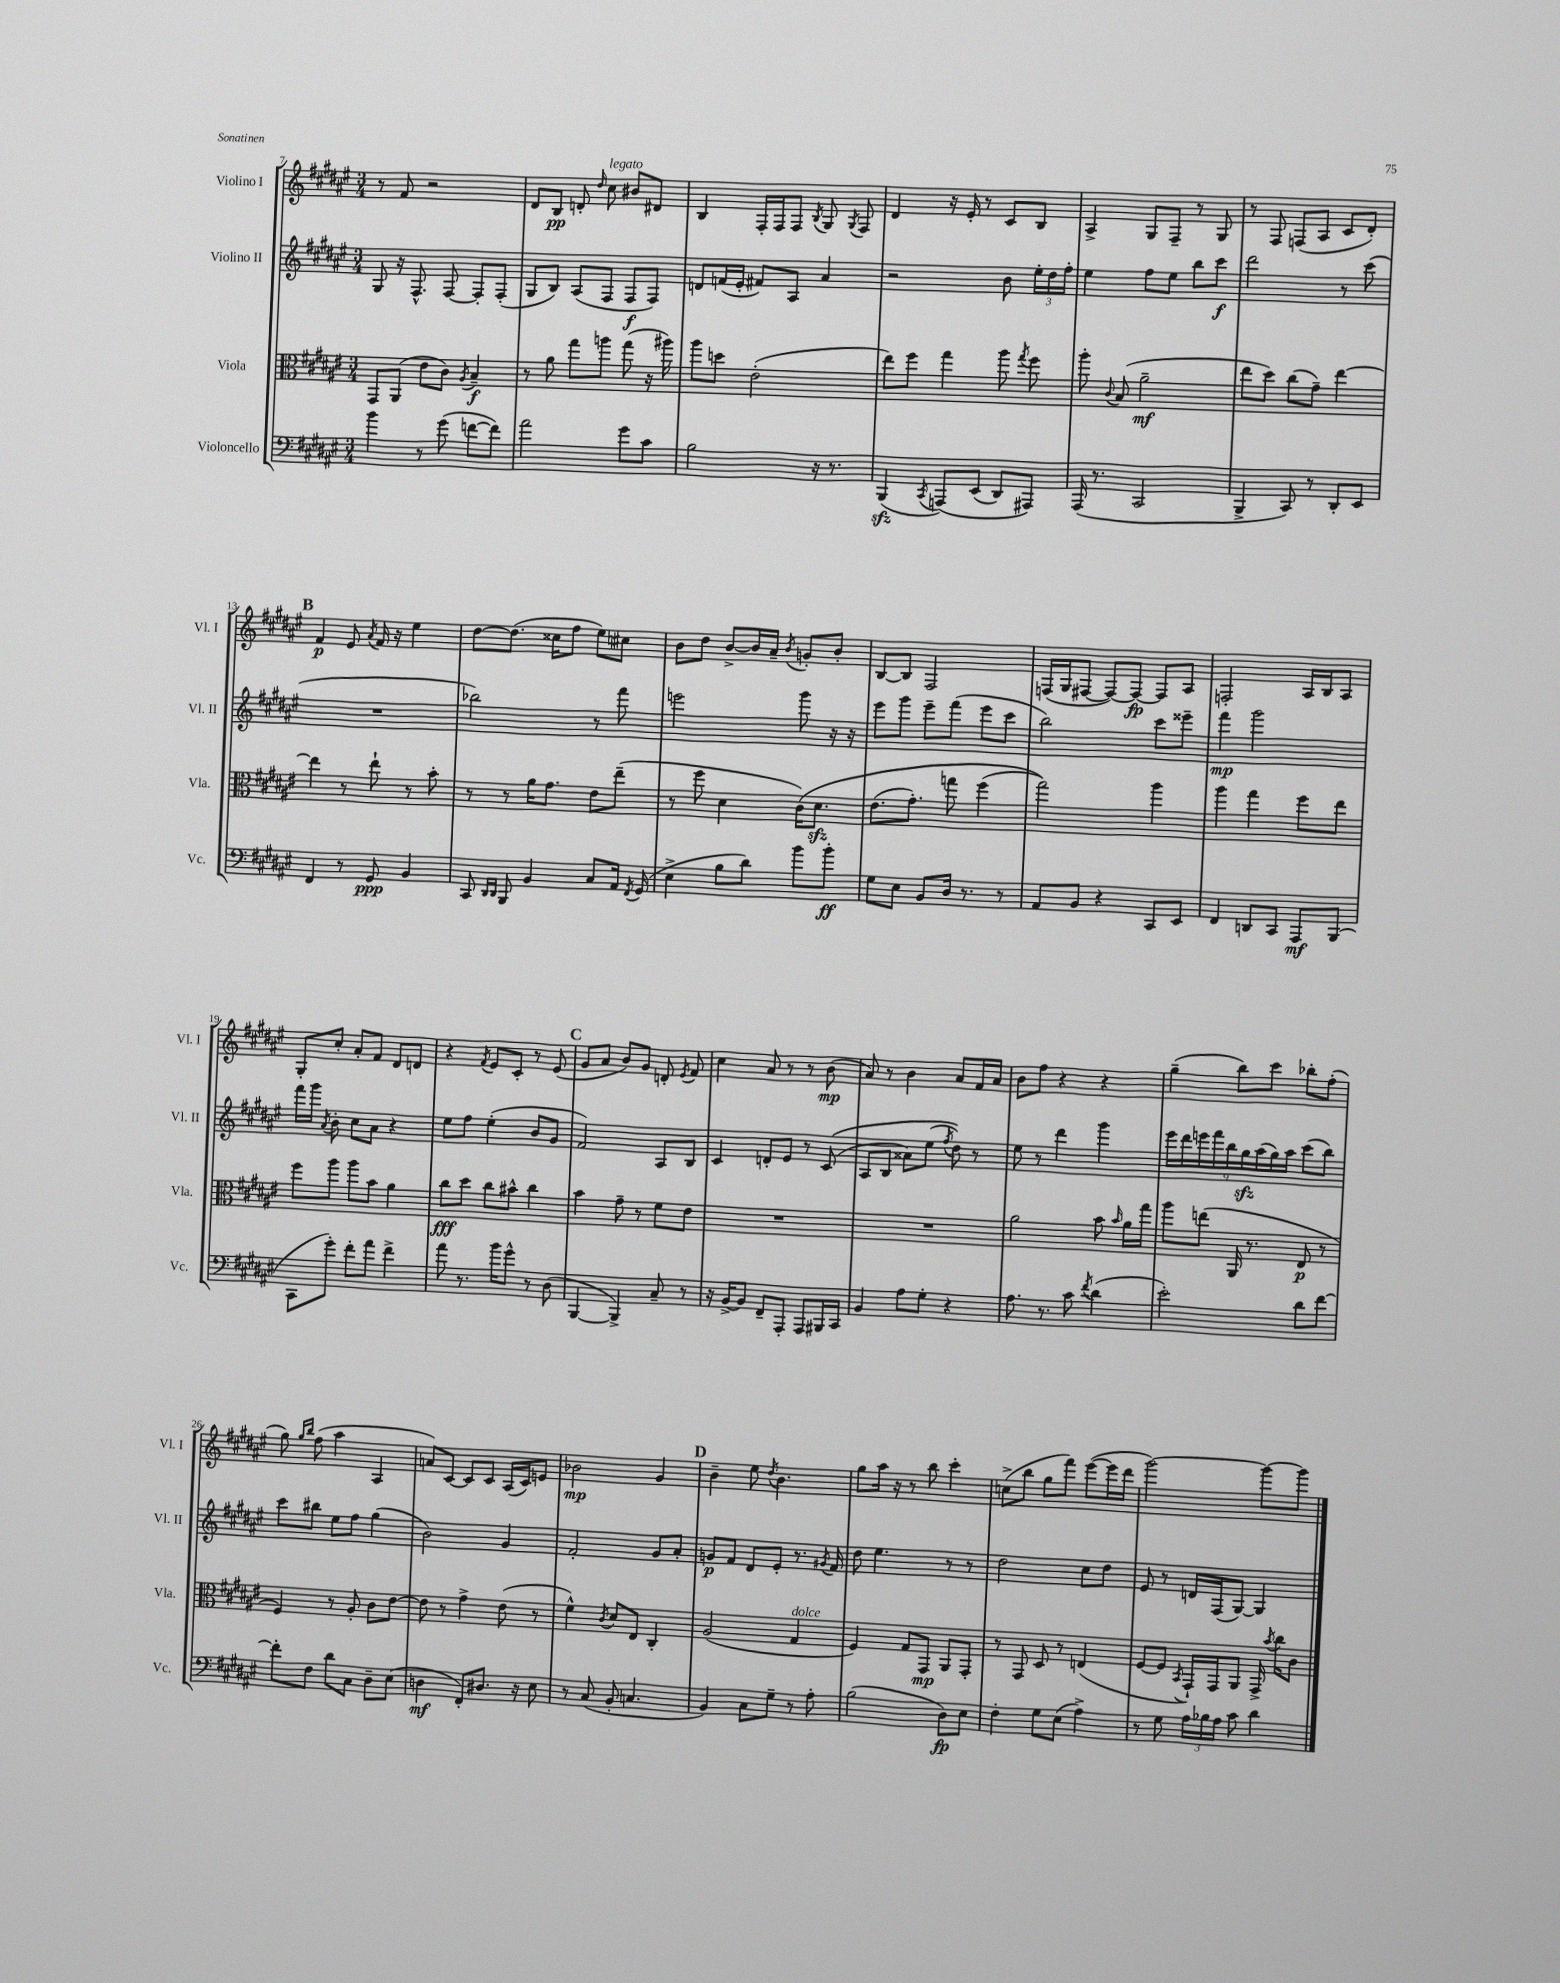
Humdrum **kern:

**kern	**kern	**kern	**kern
*staff4	*staff3	*staff2	*staff1
*clefF4	*clefC3	*clefG2	*clefG2
*k[f#c#g#d#a#e#]	*k[f#c#g#d#a#e#]	*k[f#c#g#d#a#e#]	*k[f#c#g#d#a#e#]
*M3/4	*M3/4	*M3/4	*M3/4
4b	8GG#	8G#	8r
.	(8AA#	16r	8f#
.	.	8.F#^^	.
8r	8e#	.	2r
(8g#	8c#)	[8F#	.
.	8qA#	.	.
[8f	4B~	8F#']	.
8f])	.	(8F#'	.
=	=	=	=
2a#	8r	8G#	8d#
.	8a#	8B)	8B
.	8gg#	(8A#	8d'
.	.	.	16qqdd#
.	8aa	8F#	8cc#
8g#	(8gg#	8F#	8b#
8c#	16r	8F#)	8d#
.	16aa#)	.	.
=	=	=	=
2B	8aa#	8d	4B
.	8dd	(16f	.
.	.	16e#'	.
.	(2e#'	8f#)	16F#'
.	.	.	16F#
.	.	8A#	8F#
.	.	.	8qB
16r	.	4a#	8G#
8.r	.	.	.
.	.	.	8qG#
.	.	.	8F#
=	=	=	=
(4BBB	8ee#)	2r	4d#
.	8ff#	.	.
8qCC#	.	.	.
&(8AAA)	4gg#	.	16r
.	.	.	16e#'
(8EE#	.	.	8r
8DD#)	8aa#	8b	8c#
.	8qgg#	.	.
8AAA#&)	8ff#	24ee#'	8B
.	.	24dd#	.
.	.	24ff#'	.
=	=	=	=
(16AAA#	8aa#'	4ee#	4A#^
8.r	.	.	.
.	8qqc#	.	.
.	(8B	.	.
2CC#	2a#~	8ff#	8G#
.	.	8ee#	8F#~
.	.	8bb	8r
.	.	8ccc#	8G#
=	=	=	=
4BBB^	8ee#	2ddd#	8r
.	8dd#)	.	8F#
8CC#)	(8cc#	.	(8F
8r	8g#~)	.	8A#
8DD#'	[4ee#	8r	8c#
8EE#	.	(8ccc#	8d#')
=	=	=	=
4FF#	4ee#]	2.r	4f#
8r	8r	.	8e#
.	.	.	8qa#
8GG#	8ee#`	.	16f#
.	.	.	16r
4BB	8r	.	4ee#
.	8b'	.	.
=	=	=	=
8CC#	8r	2bb-)	[8dd#
16qqDD#	.	.	.
16qqDD#	.	.	.
8BBB	8r	.	(8.dd#]
4BB	16a#	.	.
.	8.g#	.	16cc##
.	.	.	8ff#
8C#	8e#	8r	8ee#)
16AA#	(8ee#~	8fff#	8cc#
8qFF#	.	.	.
(16GG#	.	.	.
=	=	=	=
4E#^	8r	2eee	8b
.	8ff#	.	8dd#
8B	4d#	.	[8b^
8d#)	.	.	16b]
.	.	.	16a#~
.	.	.	8qb
8b	&(16c#)	8ggg#	8g'
.	8.d#	.	.
8b'	.	16r	8b'
.	.	16r	.
=	=	=	=
8G#	(8.e#	8eee#	[8B
8E#	.	8ggg#	8B]
.	8.g#')	.	.
8BB	.	8eee#~	2F#
16D#	8gg	(8fff#	.
8.r	.	.	.
.	(4ff#	8eee#	.
8r	.	8ccc#	.
=	=	=	=
8AA#	2gg#)&)	2bb)	(16F
.	.	.	16G#
8BB	.	.	[8F#
4r	.	.	8F#_)
.	.	.	8F#_
8CC#	4aa#	8ccc#	8F#]
8EE#	.	8eee##~	8A#
=	=	=	=
4FF#	4aa#	4fff#	2F'
8DD	4gg#	2ggg#	.
8CC#	.	.	.
8AAA#	8ff#	.	16A#
.	.	.	16B
(8BBB	8ee#	.	8A#
=	=	=	=
8CC#	8ff#	16fff#	8G#'
.	.	16ggg#	.
.	.	8qa#	.
8g#')	8aa#	8b'	8cc#'
8f#'	8aa#	8cc#	8a#'
8a#	8b	8a#	8f#
4f#^	4a#	4r	8d#
.	.	.	8d
=	=	=	=
8a#	8cc#	8ee#	4r
8.r	8dd#	8ff#	.
.	.	.	8qf#
.	8cc#	(4ee#'	8e#
16b	.	.	.
8g#^^	8b#^^	.	8c#'
8r	4cc#	8b	8r
(8D#	.	8g#	(8e#
=	=	=	=
[4BBB	4b	2f#)	8g#
.	.	.	8a#
4BBB^])	8g#~	.	8b)
.	8r	.	8g#
8C#~	8f#	8A#	8d'
.	.	.	8qe#
8r	8e#	8B	8f#
=	=	=	=
16r	2.r	4c#	4cc#
[16BB^	.	.	.
8BB]	.	.	.
8FF#~	.	8d'	8a#
8AAA#'	.	8e#	8r
8AAA#	.	8r	8r
16BBB#	.	&((8c#	(8b
16CC#	.	.	.
=	=	=	=
4BB	2.r	8A#	8a#)
.	.	8B	8r
8A#	.	8a##)	4b
8G#'	.	(8ee#	.
.	.	8qff#	.
4r	.	8dd#)&)	8a#
.	.	8r	16f#
.	.	.	16a#
=	=	=	=
8.A#	2a#	8ee#	8b
.	.	8r	8ff#
8.r	.	.	.
.	.	4ddd#	4r
8c#	.	.	.
8qf#	.	.	.
(4d#	8b	4ggg#	4r
.	16qqb	.	.
.	16a#	.	.
.	16gg#	.	.
=	=	=	=
2e#')	8aa#	18eee#	(4gg#~
.	.	18ddd#	.
.	.	18eee	.
.	(8ee	.	.
.	.	18fff#	.
.	.	18bb	.
.	16AA#	.	8bb)
.	.	18gg#	.
.	8.r	.	.
.	.	(18aa#	.
.	.	.	8ccc#
.	.	18gg#)	.
.	.	18aa#	.
8d#	8E#	(8ccc#	8bb-'
[8f#	8r	8bb)	(8ff#'
=	=	=	=
8f#']	4F#)	8ccc#	8gg#)
.	.	.	16qqgg#
.	.	.	16qqbb
8F#	.	8bb#	(8ff#
8d#	8r	8ee#	4aa#
8C#	8A#'	8ff#	.
8D#~	8c#	(4gg#	4A#
(8E#	[8e#	.	.
=	=	=	=
4D	8e#]	2b)	8a)
.	8r	.	[8c#
8FF#')	4g#^	.	8c#]
8.D#	.	.	8c#
.	(8e#	4g#	(16A#
16r	.	.	16c#)
8E#	8r	.	8e
=	=	=	=
8r	4f#^^)	2f#'	2b-
(8C#	.	.	.
.	8qc#	.	.
8BB'	8d#	.	.
4.C	8E#	.	.
.	4C#'	8g#	4g#
.	.	8a#'	.
=	=	=	=
4BB)	(2A#	8g	4b~
.	.	8f#	.
8C#	.	8d#	8ee#
.	.	.	8qdd#
8G#~	.	8e#'	4.b
8r	4G#	8.r	.
8A#'	.	.	.
.	.	8qg#	.
.	.	16f#	.
=	=	=	=
(2B	4F#)	8dd#	8gg#
.	.	4.ee#	16aa#
.	.	.	16r
.	8G#	.	8r
.	8GG#	.	8bb
8D#)	8AA#	8r	4ccc#'
8E#	8GG#'	8r	.
=	=	=	=
4F#'	8r	2dd#	(8cc^
.	8GG#	.	8bb
8G#	8D#	.	8gg#
(8E#	8r	.	8fff#)
4A#^)	(4E	8cc#	([8eee#
.	.	8dd#	16eee#]
.	.	.	16ddd#
=	=	=	=
8r	[8F#	8e#	[2ggg#)
8G#	8F#]	8r	.
.	8qBB	.	.
24A#	16GG#`)	16d	.
24B-	.	.	.
.	16GG#	(16F#	.
24A#	.	.	.
8c#	8AA#	[8G#)	.
4d#	16GG#^	4G#]	8ggg#_
.	8qb	.	.
.	16cc#	.	.
.	8c#	.	8ggg#]
==	==	==	==
*-	*-	*-	*-
